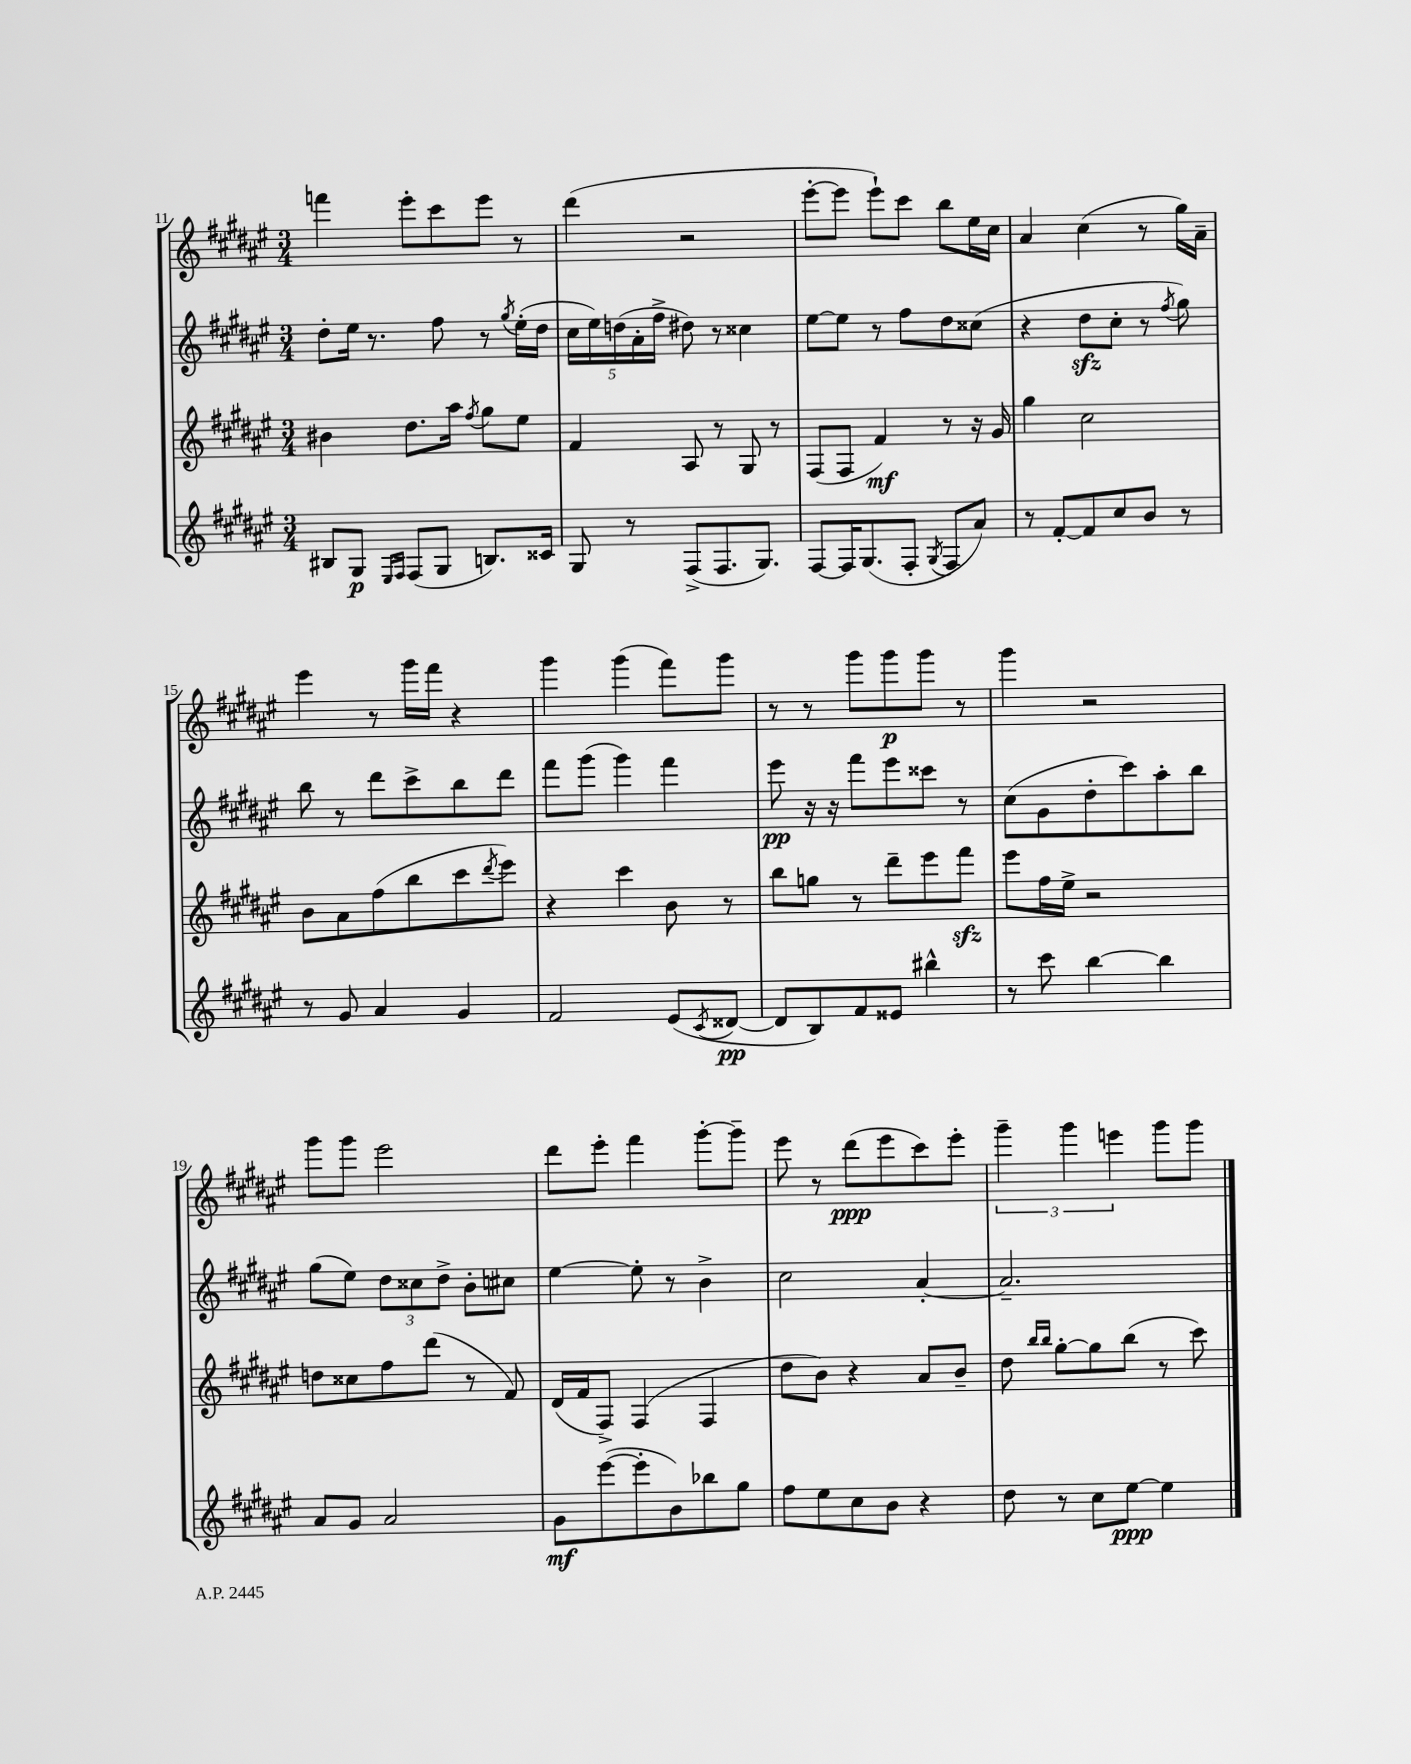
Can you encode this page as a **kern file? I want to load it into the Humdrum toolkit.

**kern	**kern	**kern	**kern
*staff4	*staff3	*staff2	*staff1
*clefG2	*clefG2	*clefG2	*clefG2
*k[f#c#g#d#a#e#]	*k[f#c#g#d#a#e#]	*k[f#c#g#d#a#e#]	*k[f#c#g#d#a#e#]
*M3/4	*M3/4	*M3/4	*M3/4
8B#	4b#	8dd#'	4fff
8G#	.	16ee#	.
.	.	8.r	.
16qqE#	.	.	.
16qqF#	.	.	.
(8F#	8.dd#	.	8eee#'
8G#	.	8ff#	8ccc#
.	16aa#	.	.
.	8qff#	.	.
8.B)	8gg#	8r	8eee#
.	.	8qgg#	.
.	8ee#	(16ee#'	8r
16c##	.	16dd#	.
=	=	=	=
8G#	4f#	20cc#	(4ddd#
.	.	20ee#)	.
.	.	(20dd	.
8r	.	.	.
.	.	20a#'	.
.	.	20ff#^	.
(8F#^	8A#	8dd#)	2r
8.F#	8r	8r	.
.	8G#	4cc##	.
8.G#)	.	.	.
.	8r	.	.
=	=	=	=
[8F#	(8F#	[8ee#	[8eee#'
16F#]	8F#	8ee#]	8eee#]
(8.G#	.	.	.
.	4f#)	8r	8eee#`)
8F#'	.	8ff#	8ccc#
8qG#	.	.	.
8F#	8r	8dd#	8bb
8a#)	16r	(8cc##	16ee#
.	16g#	.	16cc#
=	=	=	=
8r	4gg#	4r	4a#
[8f#'	.	.	.
8f#]	2cc#	8dd#	(4cc#
8cc#	.	8cc#'	.
8b	.	8r	8r
.	.	8qff#	.
8r	.	8gg#)	16gg#)
.	.	.	16a#~
=	=	=	=
8r	8b	8bb	4eee#
8g#	8a#	8r	.
4a#	(8ff#	8ddd#	8r
.	8bb	8ccc#^	16ggg#
.	.	.	16fff#
4g#	8ccc#	8bb	4r
.	8qddd#	.	.
.	8eee#)	8ddd#	.
=	=	=	=
2f#	4r	8fff#	4ggg#
.	.	(8ggg#	.
.	4ccc#	4ggg#)	(4ggg#
(8e#	8b	4fff#	8fff#)
8qc#	.	.	.
[8d##	8r	.	8ggg#
=	=	=	=
8d##]	8bb	8eee#	8r
8B)	8gg	16r	8r
.	.	16r	.
8f#	8r	8fff#	8ggg#
8e##	8ddd#~	8eee#	8ggg#
4bb#^^	8eee#	8ccc##	8ggg#
.	8fff#	8r	8r
=	=	=	=
8r	8eee#	(8cc#	4ggg#
8ccc#	16ff#	8g#	.
.	16ee#^	.	.
[4bb	2r	8dd#'	2r
.	.	8ccc#)	.
4bb]	.	8aa#'	.
.	.	8bb	.
=	=	=	=
8a#	8dd	(8gg#	8ggg#
8g#	8cc##	8ee#)	8ggg#
2a#	8ff#	12dd#	2eee#
.	.	12cc##	.
.	(8ddd#	.	.
.	.	12dd#^	.
.	8r	8b'	.
.	8f#)	8cc#	.
=	=	=	=
8g#	(16d#	[4ee#	8ddd#
.	16f#	.	.
([8eee#	8F#^)	.	8eee#'
8eee#']	(4F#	8ee#']	4fff#
8b)	.	8r	.
8bb-	4F#	4b^	[8ggg#'
8gg#	.	.	8ggg#~]
=	=	=	=
8ff#	8dd#	2cc#	8eee#
8ee#	8b)	.	8r
8cc#	4r	.	(8ddd#
8b	.	.	8eee#
4r	8a#	[4a#'	8ccc#)
.	8b~	.	8eee#'
=	=	=	=
8dd#	8dd#	2.a#~]	6ggg#~
.	16qqbb	.	.
.	16qqbb	.	.
8r	[8gg#'	.	.
.	.	.	6ggg#
8cc#	8gg#]	.	.
.	.	.	6eee
[8ee#	(8bb	.	.
4ee#]	8r	.	8ggg#
.	8ccc#)	.	8ggg#
==	==	==	==
*-	*-	*-	*-
